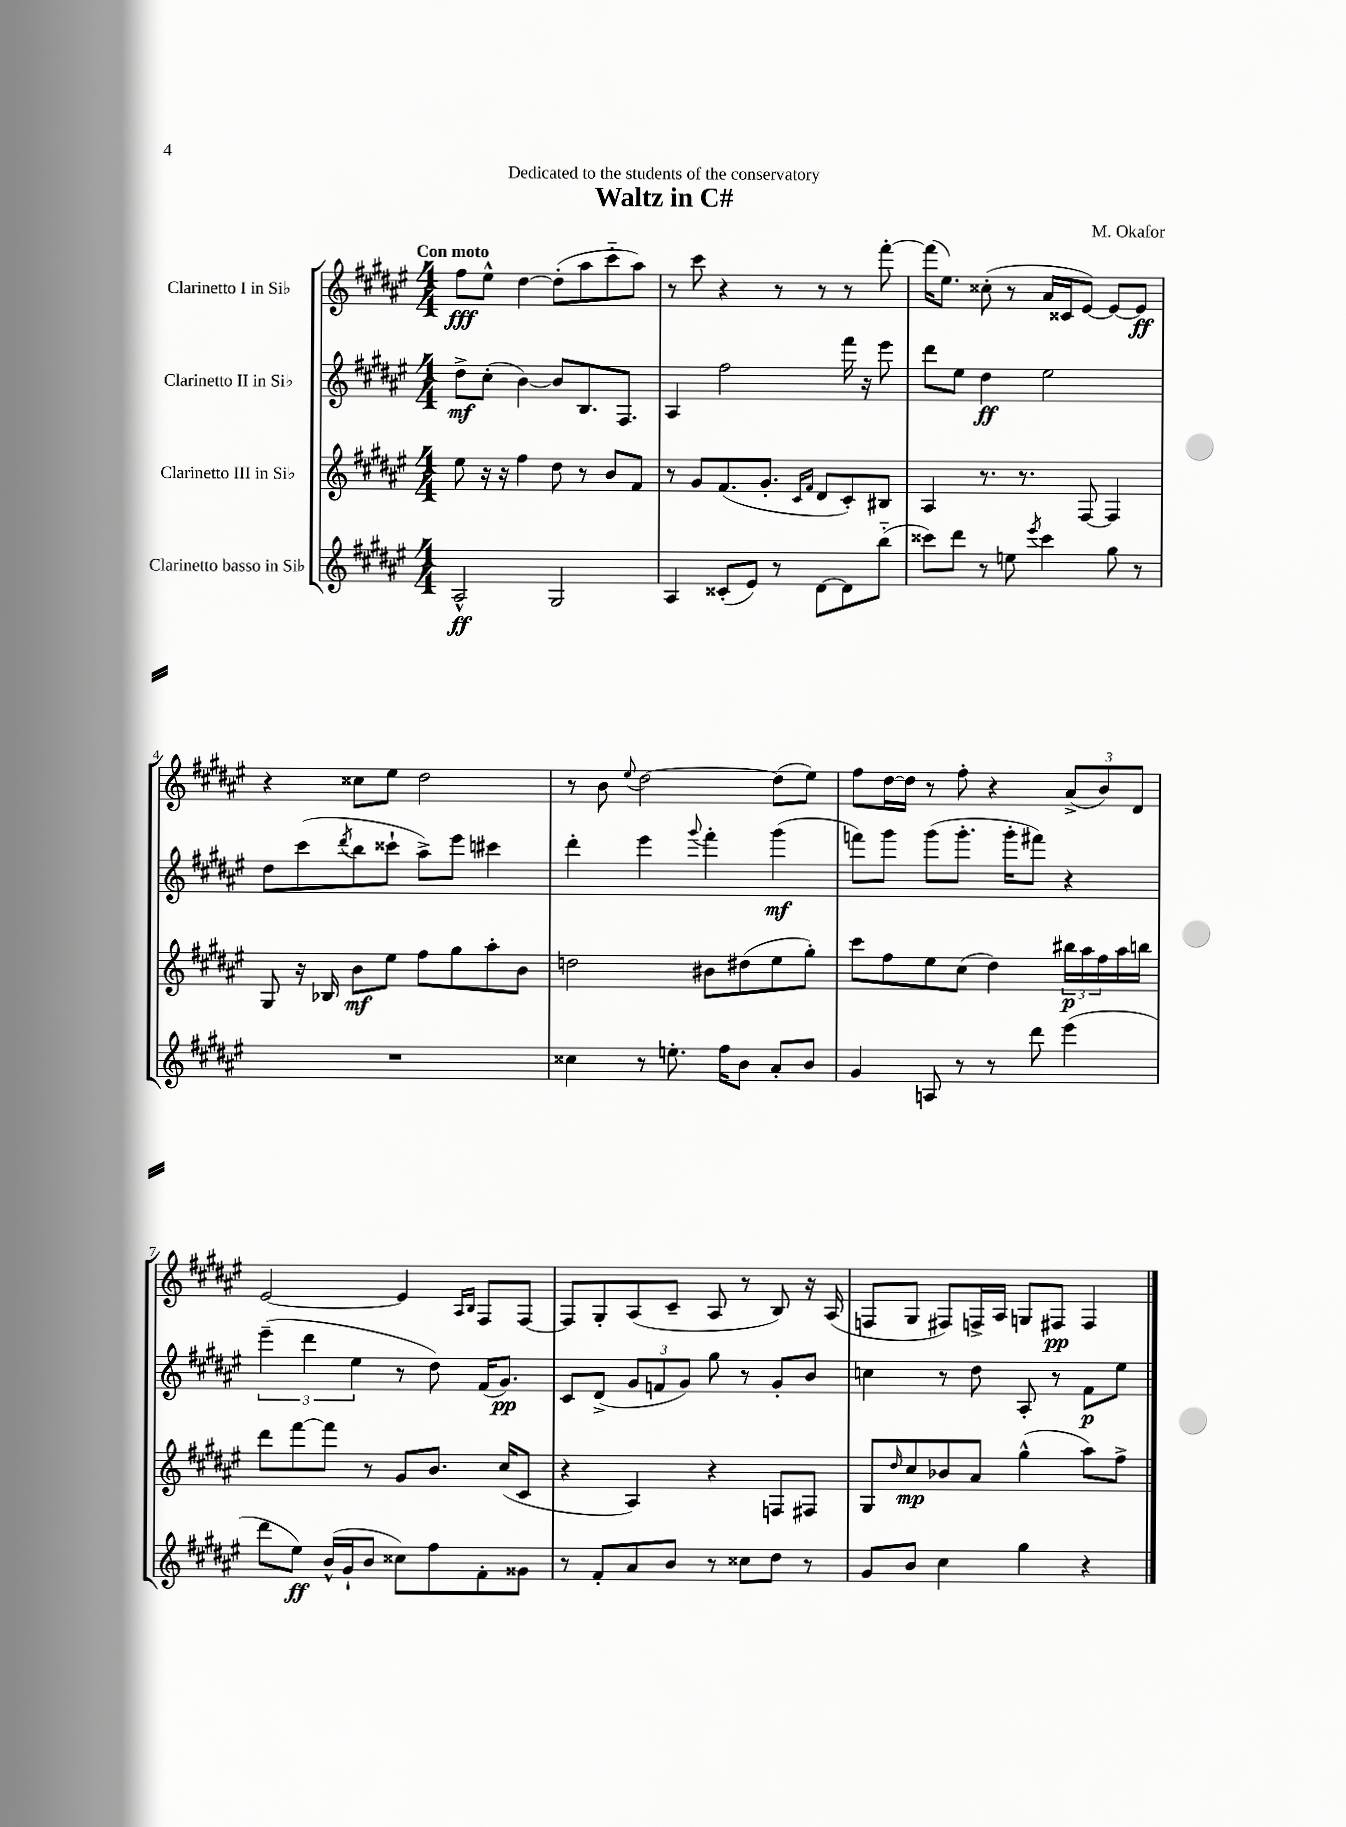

**kern	**kern	**kern	**kern
*staff4	*staff3	*staff2	*staff1
*clefG2	*clefG2	*clefG2	*clefG2
*k[f#c#g#d#a#e#]	*k[f#c#g#d#a#e#]	*k[f#c#g#d#a#e#]	*k[f#c#g#d#a#e#]
*M4/4	*M4/4	*M4/4	*M4/4
2A#^^	8ee#	8dd#^	8ff#
.	16r	(8cc#'	8ee#^^
.	16r	.	.
.	4ff#	[4b)	[4dd#
2G#	8dd#	8b]	(8dd#']
.	8r	8.B	8aa#
.	8b	.	8ccc#'~
.	.	8.F#	.
.	8f#	.	8aa#)
=	=	=	=
4A#	8r	4A#	8r
.	8g#	.	8ccc#
(8c##'	(8.f#	2ff#	4r
8e#)	.	.	.
.	8.g#'	.	.
8r	.	.	8r
.	16qqc#	.	.
.	16qqf#	.	.
[8d#	8d#	.	8r
8d#]	8c#')	16fff#	8r
.	.	16r	.
(8bb'~	8B#	8eee#	[8fff#'
=	=	=	=
8ccc##)	4A#	8ddd#	(16fff#]
.	.	.	8.ee#)
8ddd#	.	8ee#	.
8r	8.r	4dd#	(8cc##'
8ee	.	.	8r
.	8.r	.	.
8qeee#	.	.	.
4ccc##	.	2ee#	16a#
.	.	.	16c##
.	[8F#	.	[8e#)
8gg#	4F#]	.	8e#_
8r	.	.	8e#]
=	=	=	=
1r	8G#	8dd#	4r
.	16r	(8ccc#	.
.	16B-	.	.
.	.	8qddd#	.
.	8b	8bb	8cc##
.	8ee#	8ccc##`	8ee#
.	8ff#	8aa#^)	2dd#
.	8gg#	8eee#	.
.	8aa#'	4ccc#	.
.	8b	.	.
=	=	=	=
4cc##	2dd	4ddd#'	8r
.	.	.	8b
.	.	.	8qqee#
8r	.	4eee#	[2dd#
8.ee'	.	.	.
.	.	8qqggg#	.
.	8b#	4fff#'	.
16ff#	.	.	.
8b	(8dd#	.	.
8a#'	8ee#	(4ggg#	(8dd#]
8b	8gg#')	.	8ee#)
=	=	=	=
4g#	8ccc#	8fff)	8ff#
.	8ff#	8ggg#	[16dd#
.	.	.	16dd#]
8A	8ee#	(8ggg#	8r
8r	(8cc#	8.ggg#'	8ff#'
8r	4dd#)	.	4r
.	.	16ggg#'	.
8ddd#	.	8fff#)	.
(4eee#	24bb#	4r	(12a#^
.	24aa#	.	.
.	24ff#	.	12b)
.	16aa#	.	.
.	.	.	12d#
.	16bb	.	.
=	=	=	=
8ddd#	8ddd#	(6eee#~	[2e#
8ee#)	[8fff#	.	.
.	.	6ddd#	.
(16b^^	8fff#]	.	.
16g#`	.	.	.
.	.	6ee#	.
8b	8r	.	.
8cc##)	8g#	8r	4e#]
8ff#	8.b	8dd#)	.
.	.	.	16qqA#
.	.	.	16qqB
8f#'	.	(16f#	8F#
.	(16cc#	8.g#)	.
8g##	8c#	.	[8F#
=	=	=	=
8r	4r	8c#	8F#]
8f#'	.	(8d#^	8G#'
8a#	4A#)	12g#	(8A#
.	.	12f	.
8b	.	.	8c#~
.	.	12g#)	.
8r	4r	8gg#	8A#
8cc##	.	8r	8r
8dd#	8F	8g#'	8B)
8r	8F#	8b	16r
.	.	.	(16A#
=	=	=	=
8g#	8G#	4cc	8F
.	16qqdd#	.	.
8b	8cc#	.	8G#
4cc#	8b-	8r	8F#)
.	8a#	8dd#	16F^
.	.	.	16A#
4gg#	(4gg#^^	8A#'	8G
.	.	8r	8F#
4r	8aa#)	8f#	4F#
.	8ff#^	8ee#	.
==	==	==	==
*-	*-	*-	*-
